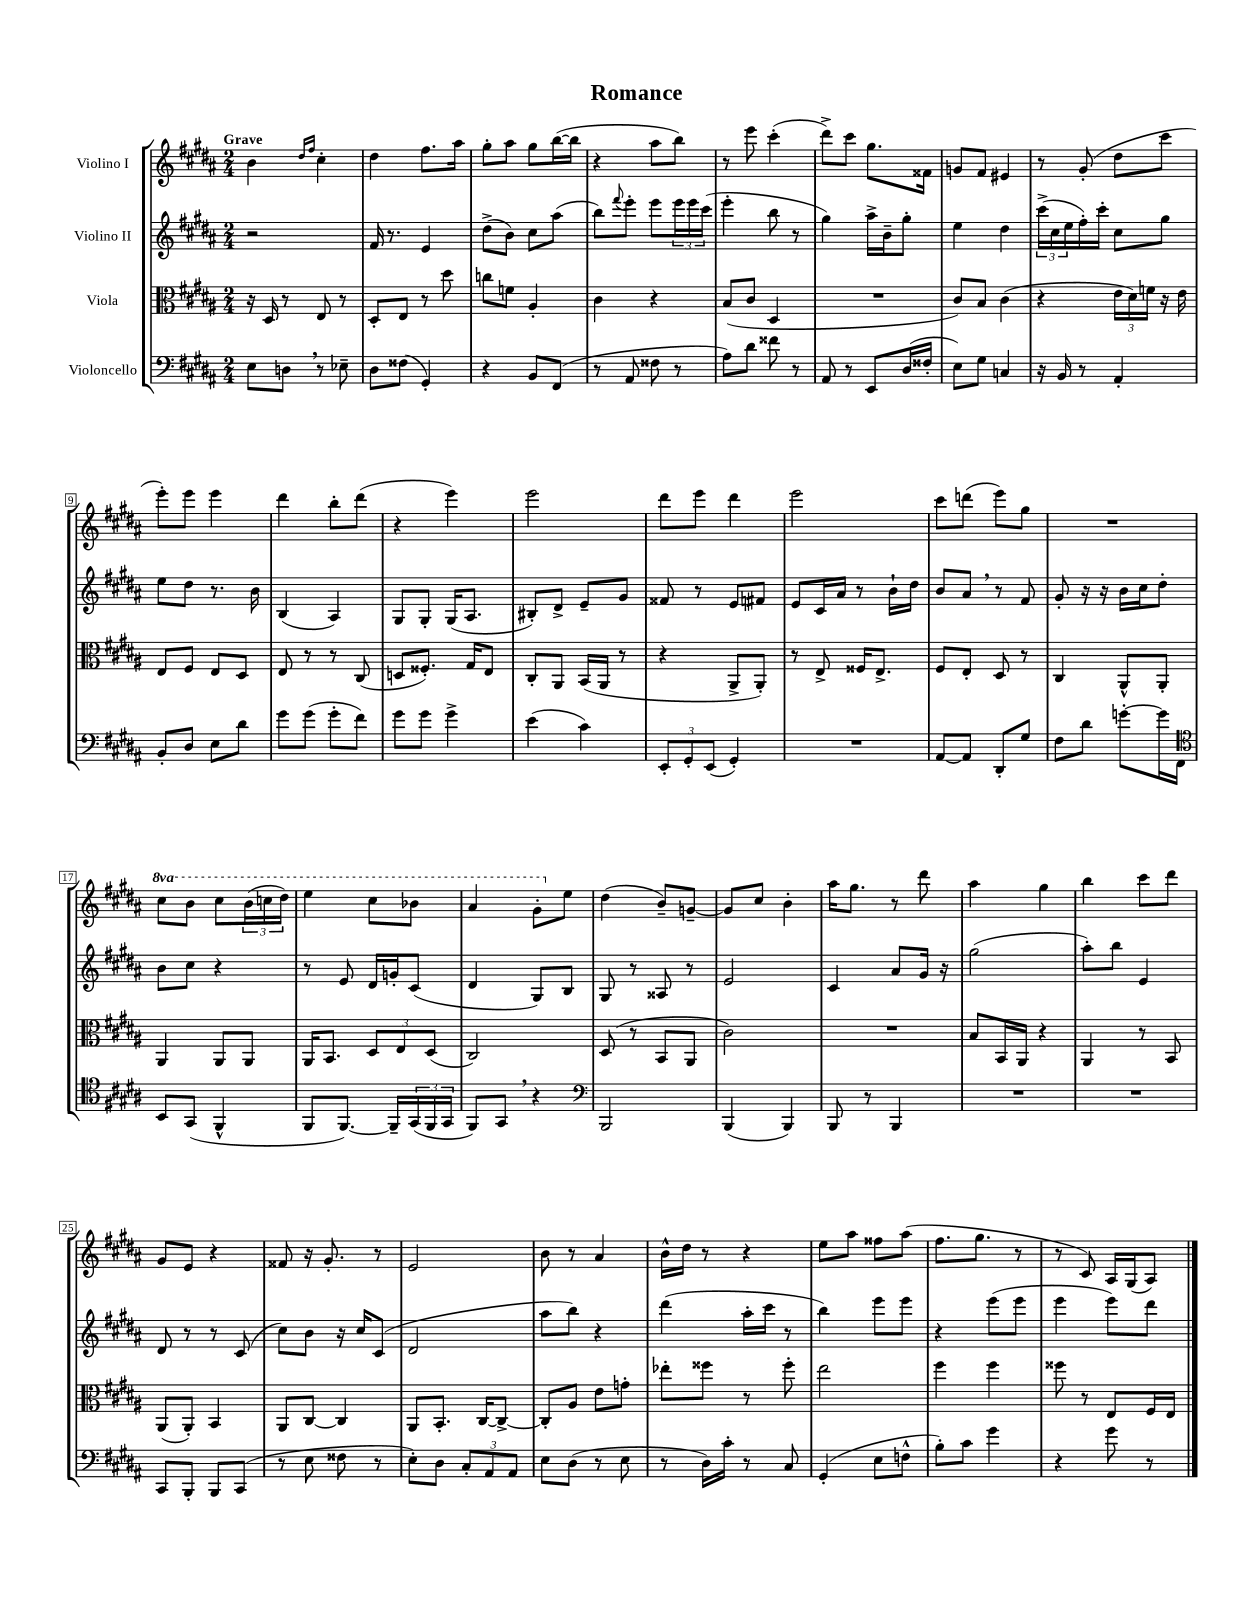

**kern	**kern	**kern	**kern
*staff4	*staff3	*staff2	*staff1
*clefF4	*clefC3	*clefG2	*clefG2
*k[f#c#g#d#a#]	*k[f#c#g#d#a#]	*k[f#c#g#d#a#]	*k[f#c#g#d#a#]
*M2/4	*M2/4	*M2/4	*M2/4
8E\L	16r	2r	4b\
.	16D#/	.	.
8D\J	8r	.	.
.	.	.	16qqdd#/LL
.	.	.	16qqff#/JJ
8r	8E/	.	4cc#'\
8E-~\	8r	.	.
=	=	=	=
8D#\L	8D#'/L	16f#/	4dd#\
.	.	8.r	.
(8F##\J	8E/J	.	.
4GG#'/)	8r	4e/	8.ff#\L
.	8dd#\	.	.
.	.	.	16aa#\Jk
=	=	=	=
4r	8cc\L	(8dd#^\L	8gg#'\L
.	8f\J	8b\J)	8aa#\J
8BB/L	4A#'/	8cc#\L	8gg#\L
(8FF#/J	.	(8aa#\J	([16bb\L
.	.	.	16bb\]JJ
=	=	=	=
8r	4c#\	8bb\L)	4r
.	.	8qqfff#/	.
8AA#/	.	8eee'\J	.
8F##\	4r	8eee\L	8aa#\L
8r	.	24eee\L	8bb\J)
.	.	24eee\	.
.	.	(24ccc#\JJ	.
=	=	=	=
8A#\L)	(8B/L	4eee'\	8r
8d#\J	8c#/J	.	8eee\
8f##\	4D#/	8bb\	(4ccc#'\
8r	.	8r	.
=	=	=	=
8AA#/	2r	4gg#\)	8ddd#^\L)
8r	.	.	8ccc#\J
8EE/L	.	16aa#^\LL	8.gg#\L
.	.	16b~\J	.
(16D#/L	.	8gg#'\J	.
16F##'/JJ	.	.	16f##\Jk
=	=	=	=
8E\L)	8c#/L)	4ee\	8g/L
8G#\J	8B/J	.	8f#/J
4C/	(4c#\	4dd#\	4e#/
=	=	=	=
16r	4r	(24ccc#^\LL	8r
.	.	24cc#\	.
16BB/	.	.	.
.	.	24ee\	.
8r	.	16ff#'\)	(8g#'/
.	.	16ccc#'\JJ	.
4AA#'/	24e\LL	8cc#\L	8dd#\L
.	24d#\)	.	.
.	24f\JJ	.	.
.	16r	8gg#\J	8ccc#\J
.	16e\	.	.
=	=	=	=
8BB'/L	8E/L	8ee\L	8eee'\L)
8D#/J	8F#/J	8dd#\J	8eee\J
8E\L	8E/L	8.r	4eee\
8d#\J	8D#/J	.	.
.	.	16b\	.
=	=	=	=
8g#\L	8E/	(4B/	4ddd#\
(8g#\J	8r	.	.
8g#'\L	8r	4A#/)	8bb'\L
8f#\J)	(8C#/	.	(8ddd#\J
=	=	=	=
8g#\L	8D/L	8G#/L	4r
8g#\J	8.F##'/J)	8G#'/J	.
4g#^\	.	(16G#/LK	4eee\)
.	16G#/LK	8.A#/J	.
.	8E/J	.	.
=	=	=	=
(4e\	8C#'/L	8B#'/L)	2eee\
.	8AA#/J	8d#^/J	.
4c#\)	(16BB/LL	8e~/L	.
.	16AA#/JJ	.	.
.	8r	8g#/J	.
=	=	=	=
12EE'/L	4r	8f##/	8ddd#\L
12GG#'/	.	.	.
.	.	8r	8eee\J
(12EE/J	.	.	.
4GG#'/)	8AA#^/L	8e/L	4ddd#\
.	8AA#'/J)	8f#/J	.
=	=	=	=
2r	8r	8e/L	2eee\
.	8E^/	16c#/L	.
.	.	16a#/JJ	.
.	16F##/LK	8r	.
.	8.E^/J	.	.
.	.	16b`\LL	.
.	.	16dd#\JJ	.
=	=	=	=
[8AA#/L	8F#/L	8b/L	8ccc#\L
8AA#/]J	8E'/J	8a#/J	(8ddd\J
8DD#'/L	8D#/	8r	8eee\L)
8G#/J	8r	8f#/	8gg#\J
=	=	=	=
8F#\L	4C#/	8g#'/	2r
8d#\J	.	16r	.
.	.	16r	.
[8g'\L	8AA#^^/L	16b\LL	.
.	.	16cc#\J	.
16g\]L	8AA#'/J	8dd#'\J	.
16FF#\JJ	.	.	.
=	=	=	=
*clefC4	*	*	*
8BB/L	4AA#/	8b\L	8ccc#\L
(8GG#/J	.	8cc#\J	8bb\J
4FF#^^/	8AA#/L	4r	8ccc#\L
.	8AA#/J	.	(24bb\L
.	.	.	24ccc\
.	.	.	24ddd#\JJ)
=	=	=	=
8FF#/L	16AA#/LK	8r	4eee\
.	8.BB/J	.	.
[8.FF#/J)	.	8e/	.
.	12D#/L	16d#/LL	8ccc#\L
16FF#~/]LL	.	16g'/J	.
.	12E/	.	.
(24GG#/	.	(8c#/J	8bb-\J
24FF#/	(12D#/J	.	.
24GG#/JJ	.	.	.
=	=	=	=
8FF#/L)	2C#/)	4d#/	4aa#/
8GG#/J	.	.	.
4r	.	8G#/L)	8gg#'\L
.	.	8B/J	8ee\J
=	=	=	=
*clefF4	*	*	*
2BBB/	(8D#/	8G#/	(4dd#\
.	8r	8r	.
.	8BB/L	8A##/	8b~/L)
.	8AA#/J	8r	[8g~/J
=	=	=	=
(4BBB/	2c#\)	2e/	8g/]L
.	.	.	8cc#/J
4BBB/)	.	.	4b'\
=	=	=	=
8BBB/	2r	4c#/	16aa#\LK
.	.	.	8.gg#\J
8r	.	.	.
4BBB/	.	8a#/L	8r
.	.	16g#/Jk	8ddd#\
.	.	16r	.
=	=	=	=
2r	8B/L	(2gg#\	4aa#\
.	16BB/L	.	.
.	16AA#/JJ	.	.
.	4r	.	4gg#\
=	=	=	=
2r	4AA#/	8aa#'\L)	4bb\
.	.	8bb\J	.
.	8r	4e/	8ccc#\L
.	8BB/	.	8ddd#\J
=	=	=	=
8CC#/L	(8AA#/L	8d#/	8g#/L
8BBB'/J	8AA#'/J)	8r	8e/J
8BBB/L	4BB/	8r	4r
(8CC#/J	.	(8c#/	.
=	=	=	=
8r	8AA#/L	8cc#\L)	8f##/
8E\	[8C#/J	8b\J	16r
.	.	.	8.g#'/
8F##\	4C#/]	16r	.
.	.	16cc#/LK	.
8r	.	(8c#/J	8r
=	=	=	=
8E'\L)	8AA#/L	2d#/	2e/
8D#\J	8.BB'/J	.	.
12C#'/L	.	.	.
.	[16C#/LK	.	.
12AA#/	.	.	.
.	8C#^/_J	.	.
12AA#/J	.	.	.
=	=	=	=
8E\L	8C#'/]L	8aa#\L	8b\
(8D#\J	8A#/J	8bb\J)	8r
8r	8e\L	4r	4a#/
8E\	8g'\J	.	.
=	=	=	=
8r	8ee-'\L	(4ddd#\	16b^^\LL
.	.	.	16dd#\JJ
16D#\LL)	8ff##\J	.	8r
16c#'\JJ	.	.	.
8r	8r	16aa#'\LL	4r
.	.	16ccc#\JJ	.
8C#/	8ff##'\	8r	.
=	=	=	=
(4GG#'/	2ee\	4bb\)	8ee\L
.	.	.	8aa#\J
8E\L	.	8eee\L	8ff##\L
8F^^\J	.	8eee\J	(8aa#\J
=	=	=	=
8B'\L)	4ff#\	4r	8.ff#\L
8c#\J	.	.	.
.	.	.	8.gg#\J
4g#\	4ff#\	(8eee\L	.
.	.	8eee\J	8r
=	=	=	=
4r	8ff##\	4eee\	8r
.	8r	.	8c#/)
8g#\	8E/L	8eee\L)	16A#/LL
.	.	.	(16G#/J
8r	16F#/L	8ddd#\J	8A#/J)
.	16E/JJ	.	.
==	==	==	==
*-	*-	*-	*-
